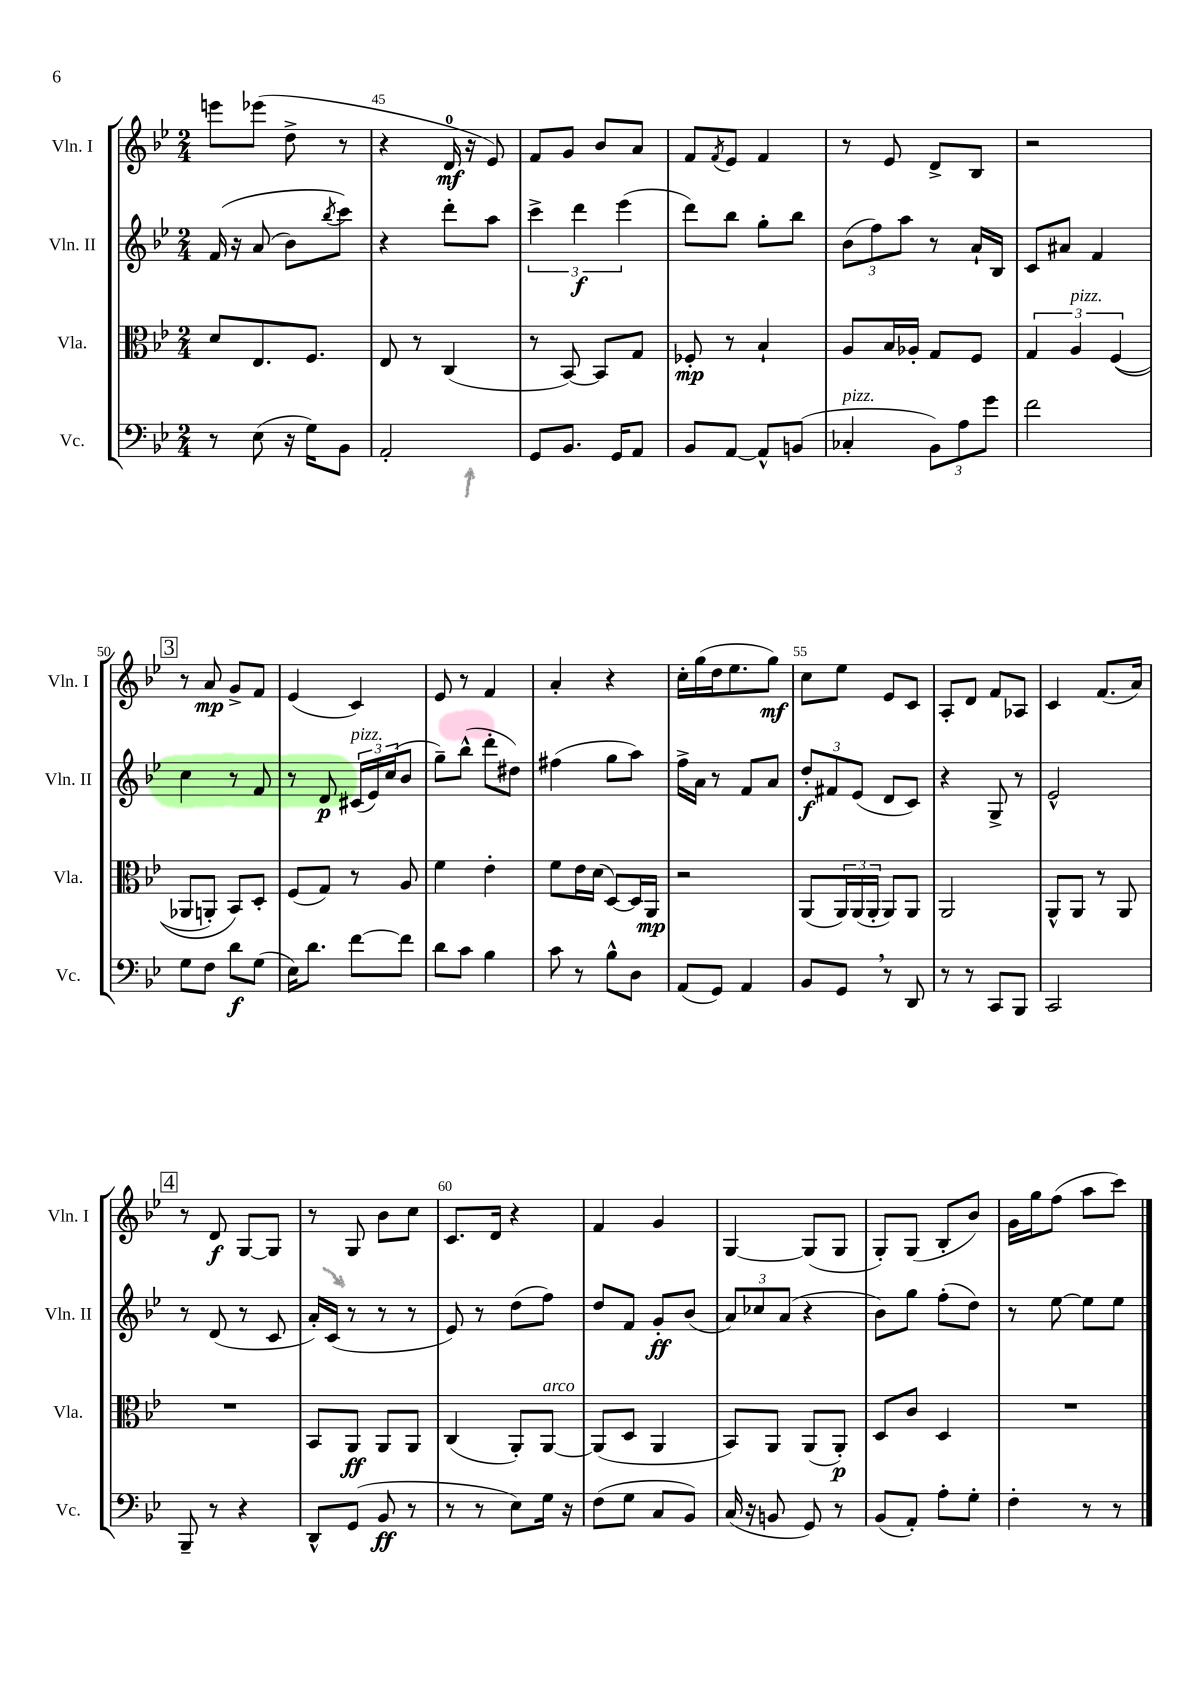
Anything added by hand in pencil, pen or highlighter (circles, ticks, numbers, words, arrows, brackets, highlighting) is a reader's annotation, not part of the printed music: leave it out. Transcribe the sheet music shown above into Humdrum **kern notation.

**kern	**kern	**kern	**kern
*staff4	*staff3	*staff2	*staff1
*clefF4	*clefC3	*clefG2	*clefG2
*k[b-e-]	*k[b-e-]	*k[b-e-]	*k[b-e-]
*M2/4	*M2/4	*M2/4	*M2/4
8r	8d	&(16f	8eee
.	.	16r	.
(8E-	8.E-	(8a	(8eee-
16r	.	8b-)	8dd^
16G)	8.F	.	.
.	.	8qbb-	.
8BB-	.	8ccc&)	8r
=	=	=	=
2AA'	8E-	4r	4r
.	8r	.	.
.	(4C	8ddd'	16d
.	.	.	16r
.	.	8aa	8e-)
=	=	=	=
8GG	8r	6ccc^	8f
8.BB-	[8BB-)	.	8g
.	.	6ddd	.
.	8BB-]	.	8b-
16GG	.	.	.
.	.	(6eee-	.
8AA	8G	.	8a
=	=	=	=
8BB-	8F-'	8ddd)	8f
.	.	.	8qf
[8AA	8r	8bb-	8e-
8AA^^]	4B-`	8gg'	4f
(8BB	.	8bb-	.
=	=	=	=
4C-'	8A	(12b-	8r
.	.	12ff)	.
.	16B-	.	8e-
.	.	12aa	.
.	16A-'	.	.
12BB-)	8G	8r	8d^
12A	.	.	.
.	8F	16a`	8B-
12g	.	.	.
.	.	16B-	.
=	=	=	=
2f	6G	8c	2r
.	.	8a#	.
.	6A	.	.
.	.	4f	.
.	&((6F	.	.
=	=	=	=
8G	8AA-	4cc	8r
8F	8AA')	.	8a
8d	8BB-&)	8r	8g^
(8G	8D'	8f	8f
=	=	=	=
16E-)	(8F	8r	(4e-
8.d	.	.	.
.	8G)	8d	.
[8f	8r	(24c#	4c)
.	.	24e-)	.
.	.	(24cc	.
8f]	8A	8b-	.
=	=	=	=
8d	4f	8gg~)	8e-
8c	.	(8bb-^^	8r
4B-	4e-'	8ddd'	4f
.	.	8dd#)	.
=	=	=	=
8c	8f	(4ff#	4a'
8r	16e-	.	.
.	(16d	.	.
8B-^^	[8D)	8gg	4r
8D	16D]	8aa)	.
.	16AA	.	.
=	=	=	=
(8AA	2r	16ff^	16cc'
.	.	16a	(16gg
8GG)	.	8r	16dd
.	.	.	8.ee-
4AA	.	8f	.
.	.	8a	8gg)
=	=	=	=
8BB-	(8AA	12dd'	8cc
.	.	12f#	.
8GG	24AA)	.	8ee-
.	(24AA	(12e-	.
.	24AA'	.	.
8r	8AA)	8d	8e-
8DD	8AA	8c)	8c
=	=	=	=
8r	2AA	4r	8A'
8r	.	.	8d
8CC	.	8G^	8f
8BBB-	.	8r	8A-
=	=	=	=
2CC	8AA^^	2e-^^	4c
.	8AA	.	.
.	8r	.	(8.f
.	8AA	.	.
.	.	.	16a)
=	=	=	=
8BBB-~	2r	8r	8r
8r	.	(8d	8d
4r	.	8r	[8G
.	.	8c	8G]
=	=	=	=
8DD^^	8BB-	16a')	8r
.	.	(16c	.
(8GG	8AA	8r	8G
8BB-	8AA	8r	8b-
8r	8AA	8r	8cc
=	=	=	=
8r	(4C	8e-)	8.c
8r	.	8r	.
.	.	.	16d
8E-)	8AA')	(8dd	4r
16G	[8AA	8ff)	.
16r	.	.	.
=	=	=	=
(8F	(8AA]	8dd	4f
8G	8D	8f	.
8C	4AA	8g'	4g
8BB-)	.	(8b-	.
=	=	=	=
(16C	8BB-)	12a)	[4G
16r	.	.	.
.	.	12cc-	.
8BB	8AA	.	.
.	.	(12a	.
8GG)	(8AA	4r	(8G]
8r	8AA')	.	8G
=	=	=	=
(8BB-	8D	8b-)	8G')
8AA')	8c	8gg	(8G
8A'	4D	(8ff'	8B-'
8G'	.	8dd)	8b-)
=	=	=	=
4F'	2r	8r	16g
.	.	.	16gg
.	.	[8ee-	(8ff
8r	.	8ee-]	8aa
8r	.	8ee-	8ccc)
==	==	==	==
*-	*-	*-	*-
